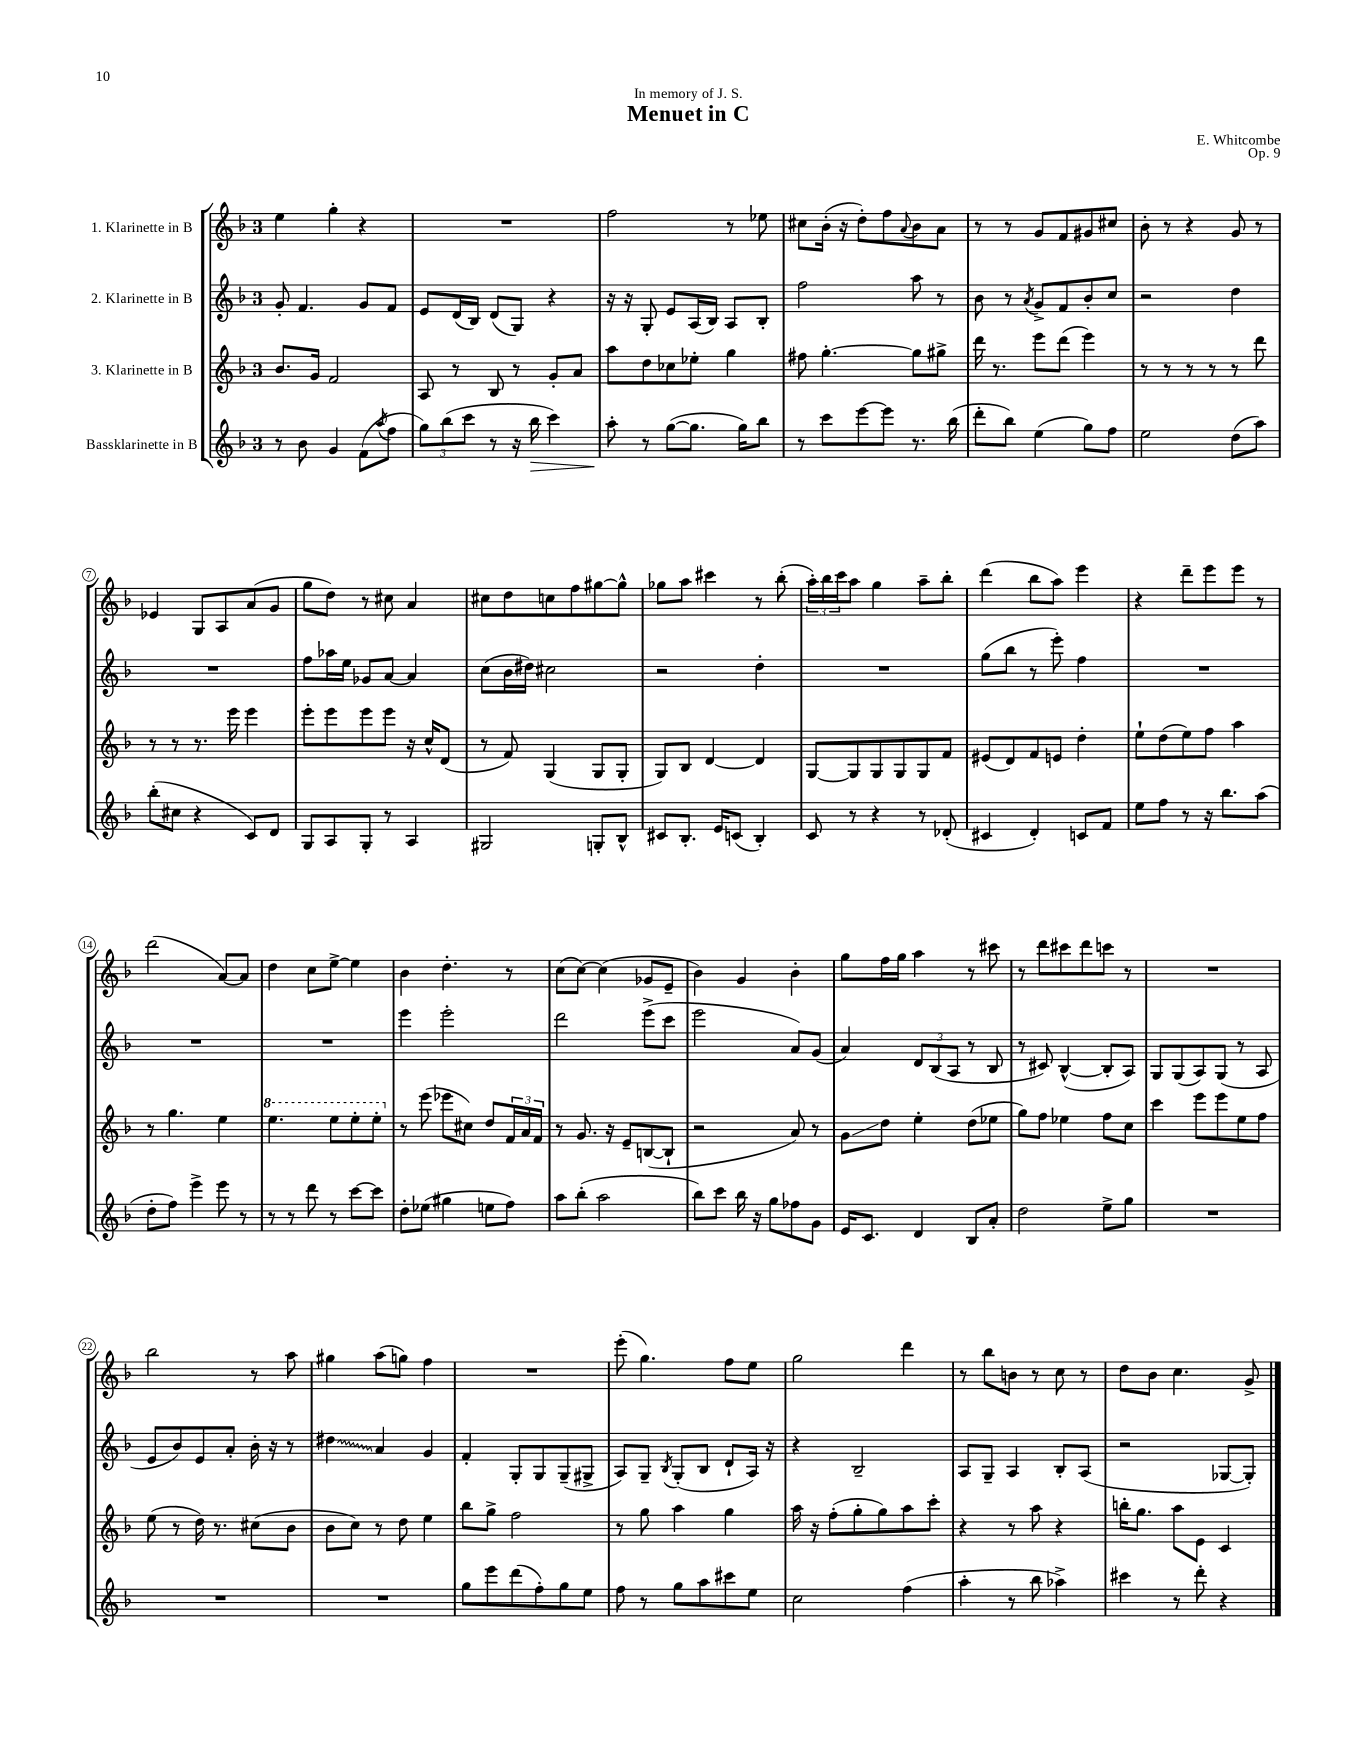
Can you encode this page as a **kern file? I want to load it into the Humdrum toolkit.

**kern	**kern	**kern	**kern
*staff4	*staff3	*staff2	*staff1
*clefG2	*clefG2	*clefG2	*clefG2
*k[b-]	*k[b-]	*k[b-]	*k[b-]
*M3/4	*M3/4	*M3/4	*M3/4
8r	8.b-	8g'	4ee
8b-	.	4.f	.
.	16g	.	.
4g	2f	.	4gg'
(8f	.	8g	4r
8qaa	.	.	.
8ff	.	8f	.
=	=	=	=
12gg)	8A	8e	2.r
(12bb-	.	.	.
.	8r	(16d	.
12ccc	.	.	.
.	.	16B-)	.
8r	8B-	(8d	.
16r	8r	8G)	.
16bb-	.	.	.
4ccc)	8g'	4r	.
.	8a	.	.
=	=	=	=
8aa'	8aa	16r	2ff
.	.	16r	.
8r	8dd	8G'	.
([8gg	8cc-	8e	.
8.gg]	8ee-'	(16A	.
.	.	16B-)	.
.	4gg	8A	8r
16gg)	.	.	.
8bb-	.	8B-'	8ee-
=	=	=	=
8r	8ff#	2ff	8cc#
8ccc	[4.gg'	.	(16b-'
.	.	.	16r
[8eee	.	.	8dd')
8eee]	.	.	8ff
.	.	.	8qqa
8.r	8gg]	8aa	8b-
.	8gg#^	8r	8a
(16bb-	.	.	.
=	=	=	=
8ddd'	16ddd	8b-	8r
.	8.r	.	.
8bb-)	.	8r	8r
.	.	8qa	.
(4ee	8eee	8g^	8g
.	(8ddd	8f	8f
8gg)	4eee)	8b-'	8g#
8ff	.	8cc	8cc#
=	=	=	=
2ee	8r	2r	8b-'
.	8r	.	8r
.	8r	.	4r
.	8r	.	.
(8dd	8r	4dd	8g
8aa)	8ddd	.	8r
=	=	=	=
(8bb-'	8r	2.r	4e-
8cc#	8r	.	.
4r	8.r	.	8G
.	.	.	8A
.	16eee	.	.
8c)	4eee	.	(8a
8d	.	.	8g
=	=	=	=
8G	8eee'	8ff	8gg
8A	8eee	16aa-	8dd)
.	.	16ee	.
8G'	8eee	8g-	8r
8r	8eee	[8a	8cc#
4A	16r	4a]	4a
.	16cc^^	.	.
.	(8d	.	.
=	=	=	=
2G#	8r	(8cc	8cc#
.	8f)	16b-	8dd
.	.	16dd#)	.
.	(4G	2cc#	8cc
.	.	.	8ff
8G'	8G	.	[8gg#
8B-^^	8G'	.	8gg#^^]
=	=	=	=
8c#	8G)	2r	8gg-
8.B-'	8B-	.	8aa
.	[4d	.	4ccc#
16e	.	.	.
(8c	.	.	.
4B-')	4d]	4dd'	8r
.	.	.	(8bb-'
=	=	=	=
8c	[8G	2.r	24aa')
.	.	.	24bb-
.	.	.	24ccc
8r	8G]	.	8aa
4r	8G	.	4gg
.	8G	.	.
8r	8G	.	8aa~
(8d-'	8f	.	8bb-'
=	=	=	=
4c#	(8e#	(8gg	(4ddd
.	8d)	8bb-	.
4d')	8f	8r	8bb-
.	8e	8eee')	8aa)
8c	4dd'	4ff	4eee
8f	.	.	.
=	=	=	=
8ee	8ee`	2.r	4r
8ff	(8dd	.	.
8r	8ee)	.	8ddd~
16r	8ff	.	8eee
8.bb-	.	.	.
.	4aa	.	8eee
(8aa	.	.	8r
=	=	=	=
8dd'	8r	2.r	(2ddd
8ff)	4.gg	.	.
4eee^	.	.	.
8eee	4ee	.	[8a)
8r	.	.	8a]
=	=	=	=
8r	4.eee	2.r	4dd
8r	.	.	.
8ddd	.	.	8cc
8r	8eee	.	[8ee^
[8ccc	8eee'	.	4ee]
8ccc]	8eee'	.	.
=	=	=	=
8dd'	8r	4eee	4b-
(8ee-	(8eee	.	.
4gg#	8eee-	2eee'	4.dd'
.	8cc#)	.	.
8ee	8dd	.	.
8ff)	24f	.	8r
.	24a	.	.
.	24f	.	.
=	=	=	=
8aa	8r	2ddd	(8cc
(8bb-'	8.g	.	[8cc)
2aa	.	.	(4cc]
.	16r	.	.
.	8e~	.	.
.	([8B	(8eee^	8g-
.	8B`]	8ccc	8e~
=	=	=	=
8bb-)	2r	2eee	4b-)
8ccc	.	.	.
16bb-	.	.	4g
16r	.	.	.
8gg	.	.	.
8ff-	8a)	8a)	4b-'
8g	8r	(8g	.
=	=	=	=
16e	8g	4a)	8gg
8.c	.	.	.
.	8dd	.	16ff
.	.	.	16gg
4d	4ee'	12d	4aa
.	.	(12B-	.
.	.	12A	.
8B-	(8dd	8r	8r
8a'	8ee-	8B-	8ccc#
=	=	=	=
2dd	8gg)	8r	8r
.	8ff	8c#)	8ddd
.	4ee-	([4B-^^	8ccc#
.	.	.	8ddd
8ee^	8ff	8B-']	8ccc
8gg	8cc	8A)	8r
=	=	=	=
2.r	4ccc	8G	2.r
.	.	(8G	.
.	8eee	8A)	.
.	8eee	(8G	.
.	8ee	8r	.
.	8ff	8A	.
=	=	=	=
2.r	(8ee	8e	2bb-
.	8r	8b-)	.
.	16dd)	8e	.
.	8.r	.	.
.	.	8a'	.
.	(8cc#	16b-'	8r
.	.	16r	.
.	8b-	8r	8aa
=	=	=	=
2.r	8b-	4dd#	4gg#
.	8cc)	.	.
.	8r	4a	(8aa
.	8dd	.	8gg)
.	4ee	4g	4ff
=	=	=	=
8gg	8bb-	4f'	2.r
8eee	8gg^	.	.
(8ddd	2ff	8G'	.
8ff')	.	8G	.
8gg	.	(8G~	.
8ee	.	8G#^	.
=	=	=	=
8ff	8r	8A)	(8eee'
8r	8gg	8G~	4.gg)
.	.	8qB-	.
8gg	4aa	(8G'	.
8aa	.	8B-	.
8ccc#	4gg	8d`	8ff
8ee	.	16A)	8ee
.	.	16r	.
=	=	=	=
2cc	16aa	4r	2gg
.	16r	.	.
.	(8ff'	.	.
.	8gg'	2B-~	.
.	8gg)	.	.
(4ff	8aa	.	4ddd
.	8ccc'	.	.
=	=	=	=
4aa'	4r	8A	8r
.	.	8G~	8bb-
8r	8r	4A	8b
8bb-	8aa	.	8r
4aa-^)	4r	8B-'	8cc
.	.	(8A	8r
=	=	=	=
4ccc#	16bb'	2r	8dd
.	8.gg	.	.
.	.	.	8b-
8r	8aa	.	4.cc
8ddd'	8e	.	.
4r	4c	[8G-	.
.	.	8G-'])	8g^
==	==	==	==
*-	*-	*-	*-
